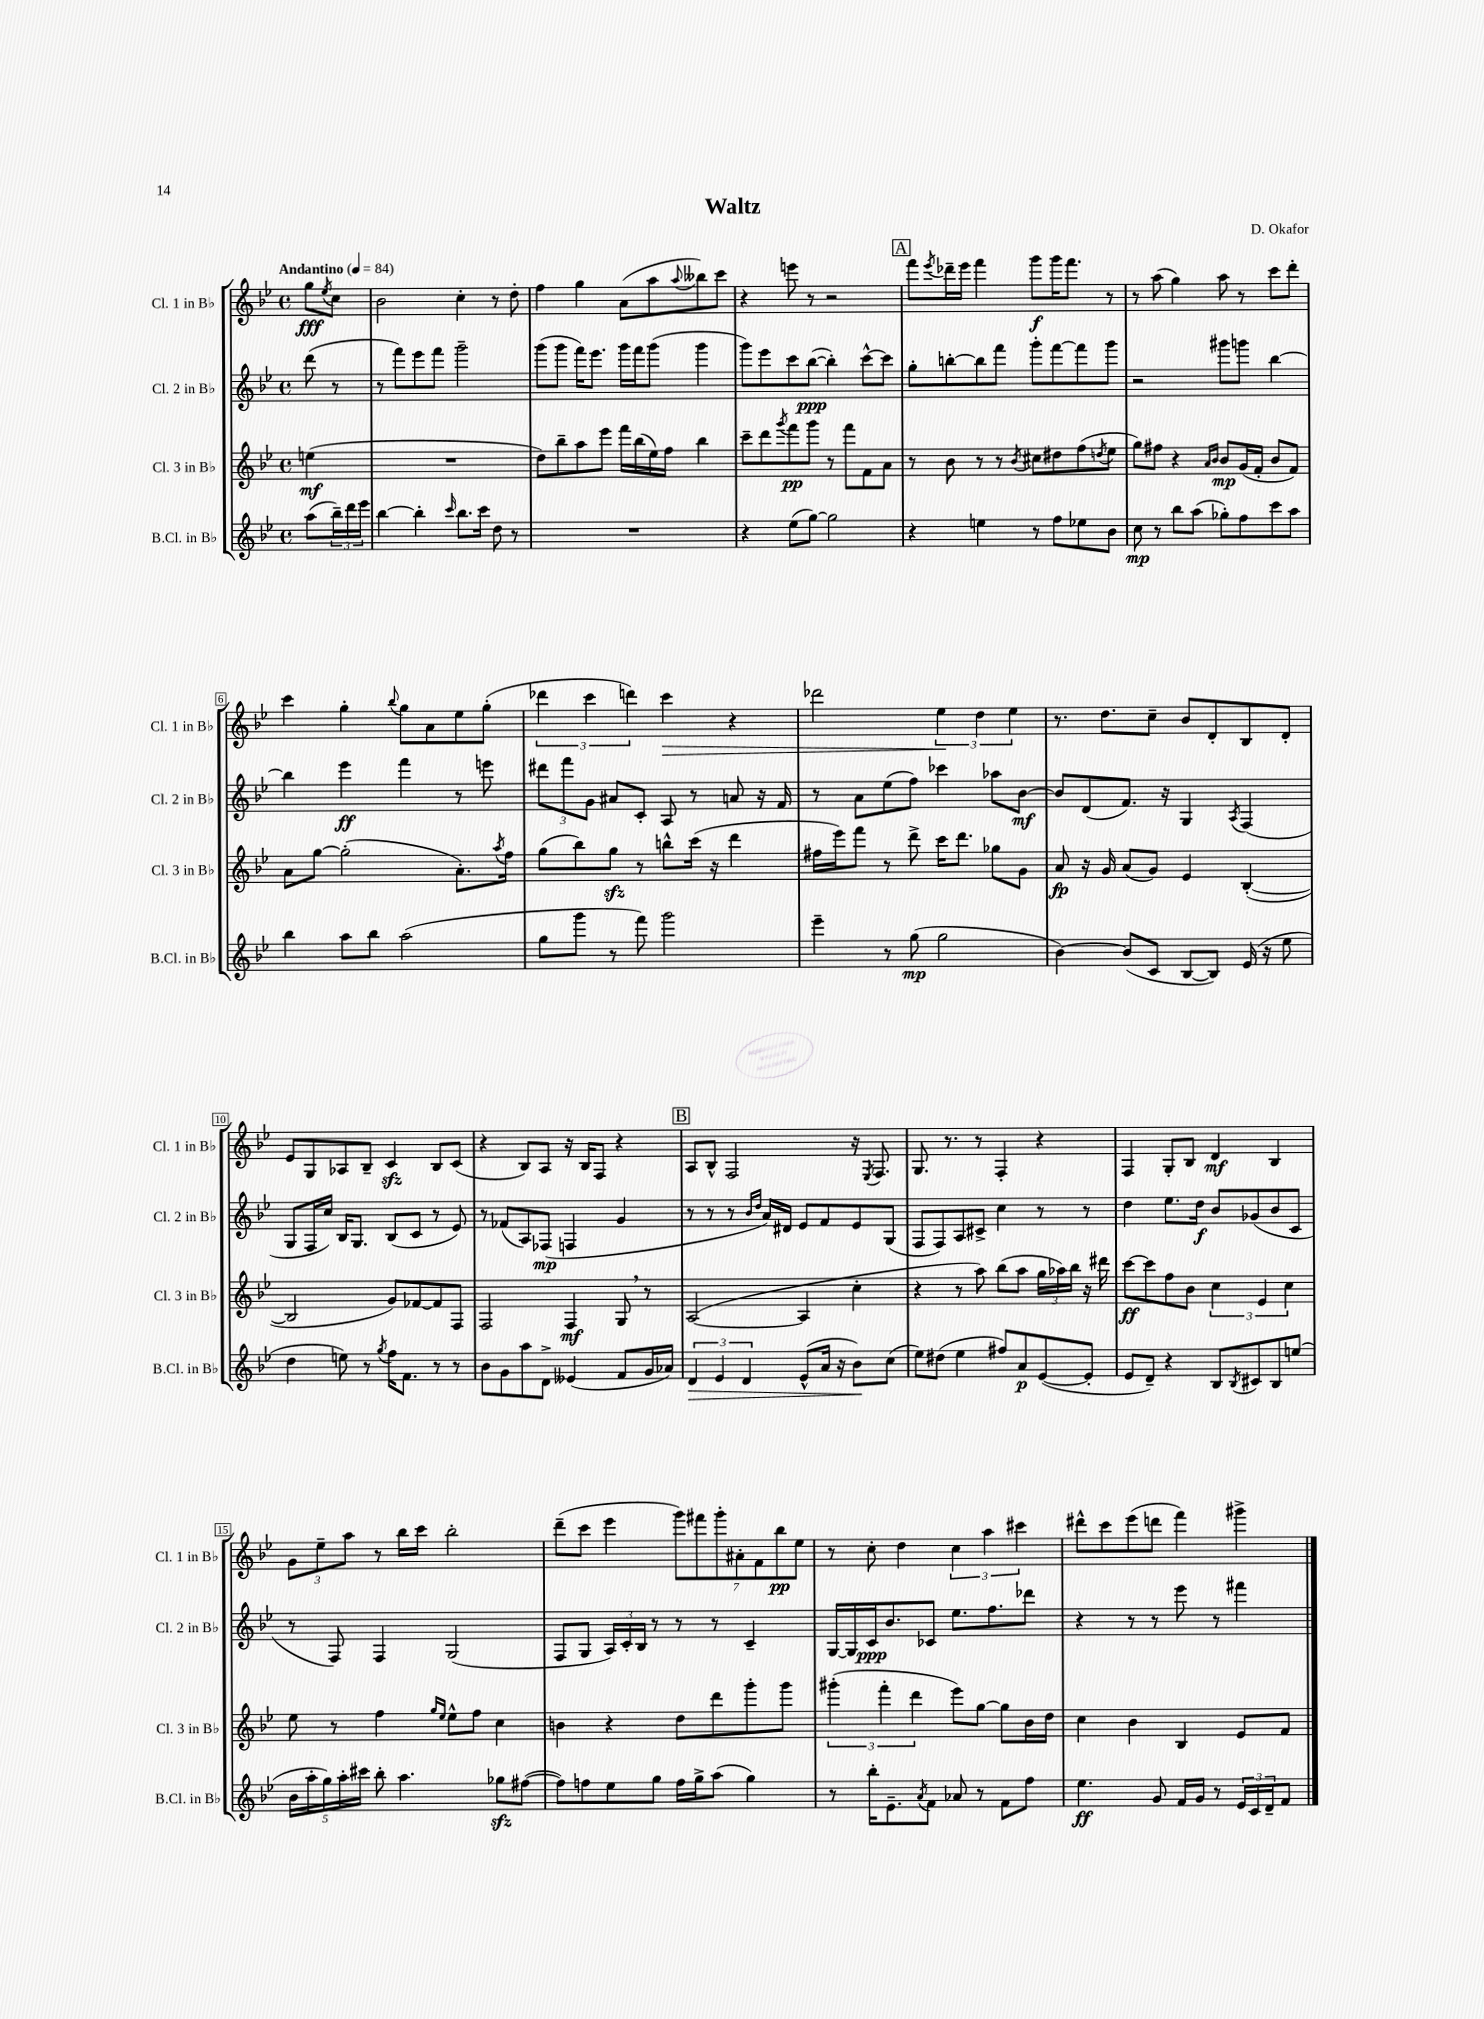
\header { title = "Waltz" composer = "D. Okafor" }
<<
\new StaffGroup <<
\new Staff = "s0" \with { instrumentName = "Cl. 1 in Bb" shortInstrumentName = "Cl. 1 in Bb" } {
    \clef treble \key bes \major \defaultTimeSignature \time 4/4 \partial 4 \tempo "Andantino" 4 = 84
    g''8\fff \acciaccatura { ees''8 } c''8 |
    bes'2 c''4-. r8 d''8-. |
    f''4 g''4 a'8( a''8 \appoggiatura { a''8 } beses''8) c'''8 |
    r4 e'''8 r8 r2 |
    \mark \markup { \box "A" } f'''8 \acciaccatura { ees'''8 } des'''16-- ees'''16 f'''4 g'''8\f g'''16 f'''8. r8 |
    r8 a''8( g''4) a''8 r8 c'''8 d'''8-. |
    c'''4 g''4-. \appoggiatura { bes''8 } g''8 a'8 ees''8 g''8-.( |
    \tuplet 3/2 { des'''4 c'''4 d'''4) } c'''4\> r4 |
    des'''2 \tuplet 3/2 { ees''4\! d''4 ees''4 } |
    r8. d''8. c''8-- bes'8 d'8-. bes8 d'8-. |
    ees'8 g8 aes8 bes8-- c'4\sfz bes8 c'8( |
    r4 bes8) a8 r16 bes16 f8 r4 |
    \mark \markup { \box "B" } a8 bes8-^ f2 r16 \acciaccatura { ees8 } f8. |
    g8. r8. r8 f4-. r4 |
    f4 g8-. bes8 d'4\mf bes4 |
    \tuplet 3/2 { g'8 ees''8-- a''8 } r8 bes''16 c'''16 bes''2-. |
    d'''8--( c'''8 ees'''4 \tuplet 7/4 { g'''8) fis'''8 g'''8-. ais'8-. f'8 bes''8\pp ees''8 } |
    r8 c''8-. d''4 \tuplet 3/2 { c''4 a''4 cis'''4 } |
    dis'''8-^ c'''8 ees'''8( d'''8 f'''4) gis'''4-> \bar "|." |
}
\new Staff = "s1" \with { instrumentName = "Cl. 2 in Bb" shortInstrumentName = "Cl. 2 in Bb" } {
    \clef treble \key bes \major \defaultTimeSignature \time 4/4 \partial 4
    d'''8( r8 |
    r8 f'''8) ees'''8 f'''8 g'''2-- |
    g'''8( g'''8 f'''16) ees'''8. g'''16 f'''16 g'''8( g'''4 |
    g'''8) ees'''8 c'''8 bes''8~\ppp( bes''4-.) c'''8~-^ c'''8 |
    \mark \markup { \box "A" } g''8-. b''8~-. b''8 f'''8 g'''8-. f'''8~ f'''8 g'''8 |
    r2 gis'''8 g'''8 bes''4~ |
    bes''4 ees'''4\ff f'''4 r8 e'''8 |
    \tuplet 3/2 { dis'''8 f'''8 g'8 } ais'8 c'8-. a8 r8 a'8 r16 f'16 |
    r8 a'8 ees''8( f''8) ces'''4 aes''8 bes'8~\mf |
    bes'8 d'8( f'8.) r16 g4 \acciaccatura { a8 } f4( |
    g8 f16 c''16) bes16 g8. bes8( c'8 r8 ees'8) |
    r8 fes'8( a8) fes8\mp( f4 g'4 |
    \mark \markup { \box "B" } r8 r8 r8 \grace { bes'16 d''16 } a'16) dis'16 ees'8 f'8 ees'8 g8( |
    f8 f8) a8 cis'8-> c''4 r8 r8 |
    d''4 ees''8. d''16\f bes'8 ges'8( bes'8 c'8 |
    r8 f8) f4 g2( |
    f8 g8 \tuplet 3/2 { a16) c'16-. bes16 } r8 r8 r8 c'4-- |
    g16~ g16 c'16\ppp bes'8. ces'8 ees''8. f''8. des'''8 |
    r4 r8 r8 ees'''8 r8 fis'''4 \bar "|." |
}
\new Staff = "s2" \with { instrumentName = "Cl. 3 in Bb" shortInstrumentName = "Cl. 3 in Bb" } {
    \clef treble \key bes \major \defaultTimeSignature \time 4/4 \partial 4
    e''4\mf( |
    R1 |
    d''8) bes''8-- a''8 ees'''8 f'''16 bes''16( ees''16) f''16 bes''4 |
    c'''8-- d'''8 \acciaccatura { g'''8 } f'''8\pp g'''8 r8 f'''8 f'8 a'8 |
    \mark \markup { \box "A" } r8 bes'8 r8 r8 \acciaccatura { bes'8 } cis''8 dis''8 f''8( \acciaccatura { d''8 } ees''8 |
    g''8) fis''8 r4 \grace { a'16 bes'16 } bes'8\mp g'16( f'16-. bes'8 f'8) |
    a'8 g''8~ g''2-.( a'8.-.) \acciaccatura { a''8 } f''16 |
    g''8( bes''8) g''8\sfz r8 b''8-^ c'''16( r16 d'''4 |
    fis''16 ees'''16) f'''8 r8 d'''8-> c'''16 d'''8. ges''8 g'8 |
    a'8\fp r16 g'16 a'8( g'8) ees'4 bes4~-.( |
    bes2 g'8) fes'8~ fes'8 f8 |
    f2 f4\mf g8 \breathe r8 |
    \mark \markup { \box "B" } a2~( a4 c''4-. |
    r4 r8 a''8) bes''8( a''8 \tuplet 3/2 { g''16 aes''16) bes''16 } r16 dis'''16 |
    c'''8~\ff c'''8 f''8 bes'8 \tuplet 3/2 { c''4 ees'4 c''4 } |
    ees''8 r8 f''4 \grace { g''16 ees''16 } ees''8-^ f''8 c''4 |
    b'4 r4 d''8 d'''8 g'''8-. g'''8 |
    \tuplet 3/2 { gis'''4-.( f'''4-. d'''4 } ees'''8) g''8~ g''8 bes'16 d''16 |
    c''4 bes'4 bes4 ees'8 f'8 \bar "|." |
}
\new Staff = "s3" \with { instrumentName = "B.Cl. in Bb" shortInstrumentName = "B.Cl. in Bb" } {
    \clef treble \key bes \major \defaultTimeSignature \time 4/4 \partial 4
    a''8( \tuplet 3/2 { bes''16--) d'''16 ees'''16 } |
    bes''4~ bes''4-. \grace { c'''16 } bes''8. c'''16 d''8 r8 |
    R1 |
    r4 ees''8( g''8~) g''2 |
    \mark \markup { \box "A" } r4 e''4 r8 f''8 ees''8 bes'8 |
    c''8\mp r8 bes''8 a''8( ges''8-.) f''8 c'''8 a''8 |
    bes''4 a''8 bes''8 a''2( |
    g''8 g'''8 r8 f'''8) g'''2 |
    ees'''4-- r8 g''8\mp( g''2 |
    bes'4~) bes'8( c'8 bes8~ bes8) ees'16( r16 ees''8 |
    d''4 e''8) r8 \acciaccatura { g''8 } f''16 f'8. r8 r8 |
    bes'8 g'8 a''8 d'8-> eeses'4( f'8 g'16 aes'16) |
    \mark \markup { \box "B" } \tuplet 3/2 { d'4\> ees'4 d'4 } ees'8-^( a'16 r16 bes'8\!) c''8( |
    ees''8) dis''8( ees''4 fis''8) a'8\p ees'8~( ees'8-. |
    ees'8 d'8--) r4 bes8 \acciaccatura { bes8 } cis'8 bes8 e''8( |
    \tuplet 5/4 { bes'16 a''16-. g''16) a''16-. cis'''16 } bes''8-. a''4. ges''8\sfz fis''8~( |
    fis''8) f''8 ees''8 g''8 f''16 g''16-> a''8( g''4) |
    r8 bes''16-. ees'8.-- \acciaccatura { a'8 } f'8 aes'8 r8 f'8 f''8 |
    ees''4.\ff g'8 f'16 g'16 r8 \tuplet 3/2 { ees'16 c'16 d'16-- } f'8 \bar "|." |
}
>>
>>
\layout { \context { \Score \override BarNumber.stencil = #(make-stencil-boxer 0.1 0.3 ly:text-interface::print) } }
